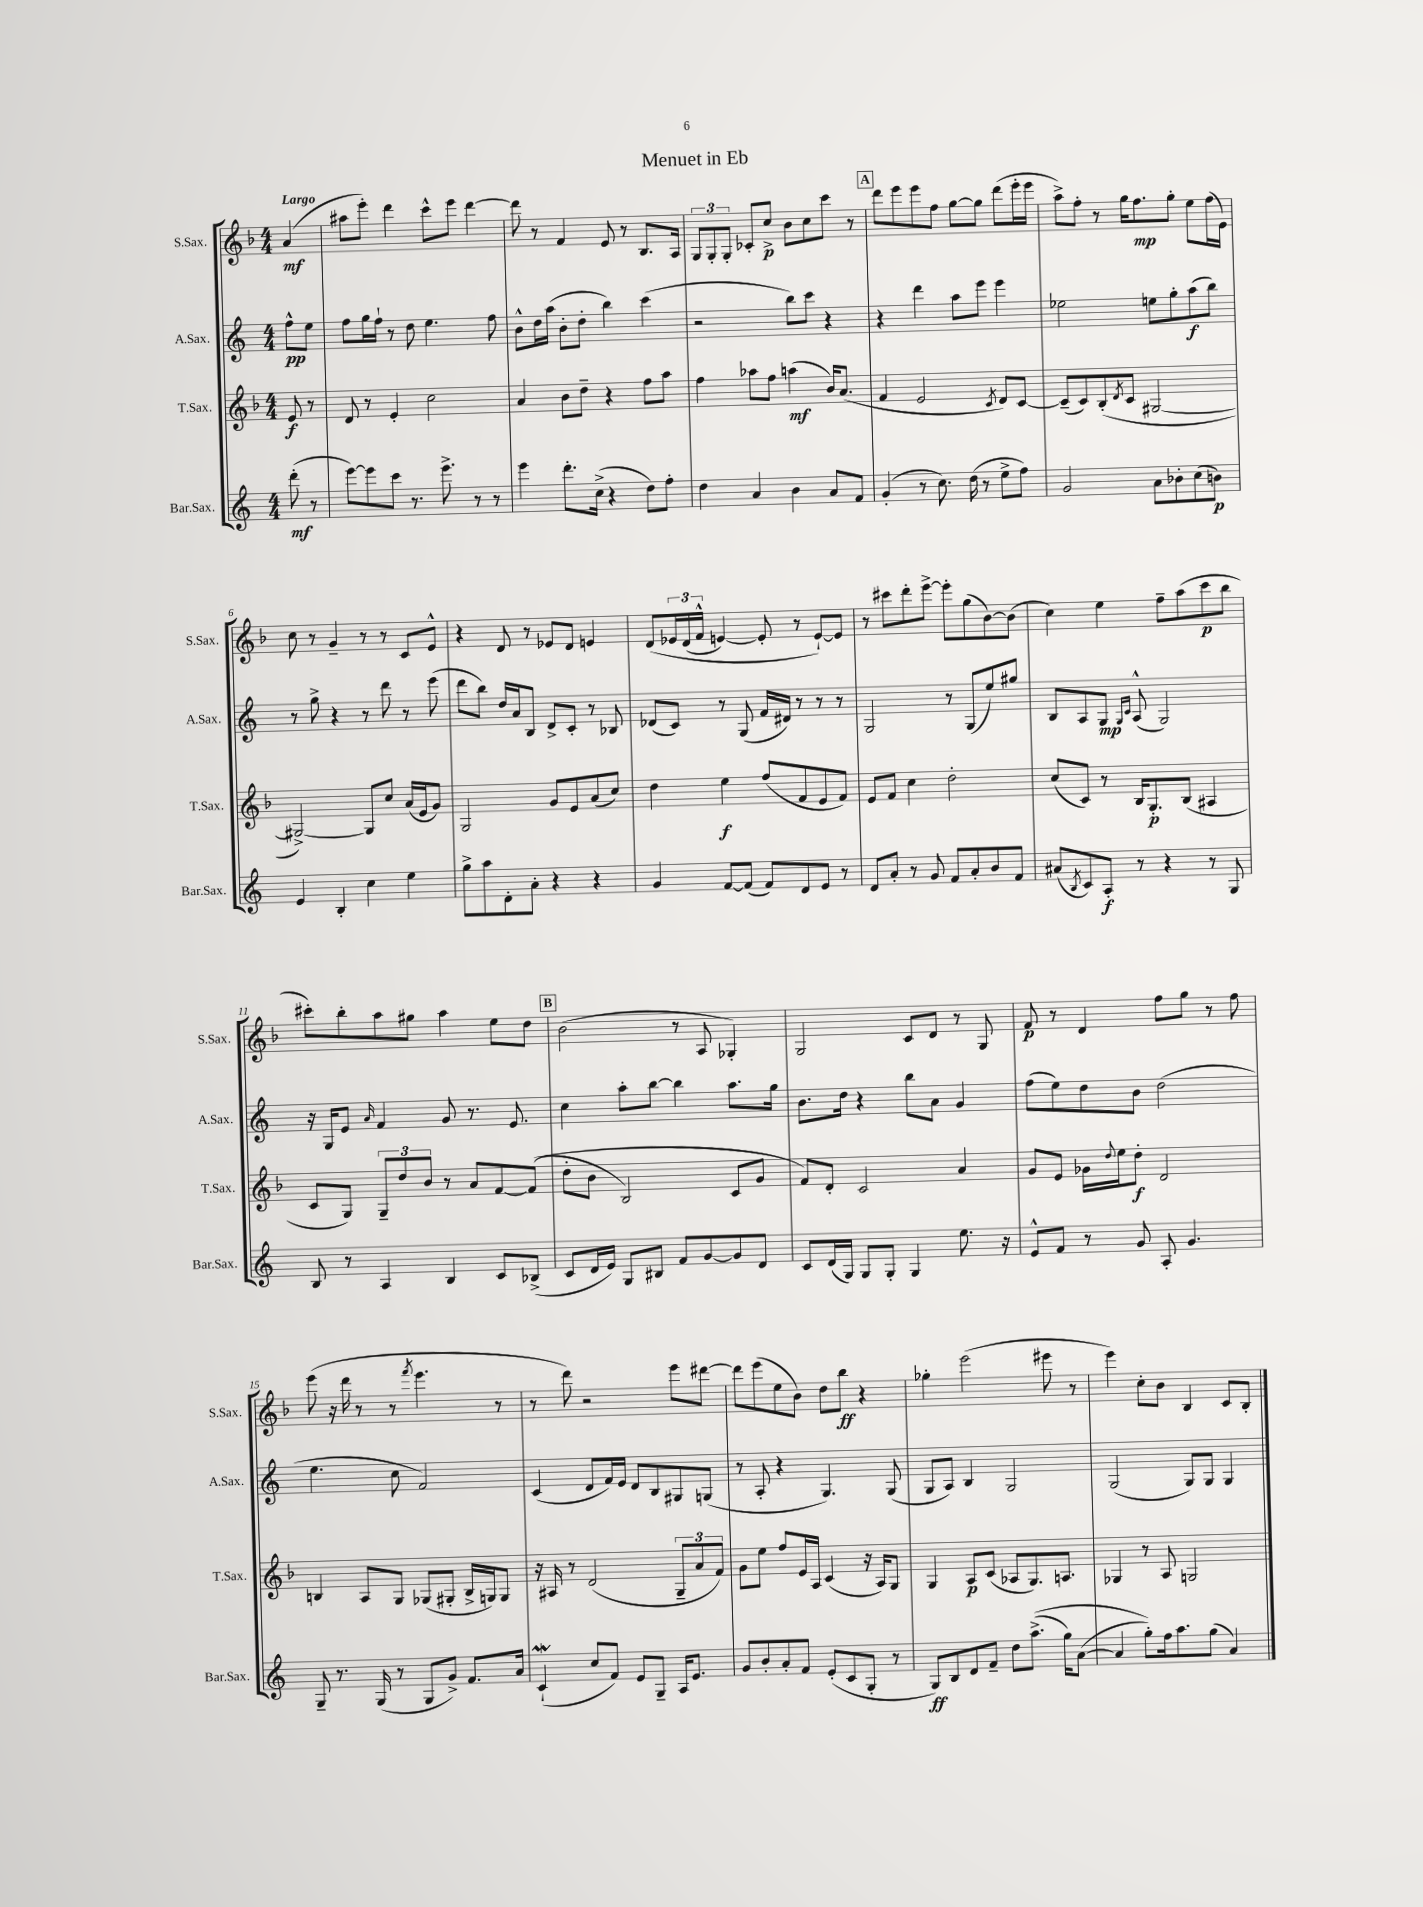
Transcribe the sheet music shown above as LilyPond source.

\header { title = "Menuet in Eb" }
<<
\new StaffGroup <<
\new Staff = "s0" \with { instrumentName = "S.Sax." shortInstrumentName = "S.Sax." } {
    \clef treble \key f \major \numericTimeSignature \time 4/4 \partial 4 \tempo "Largo"
    a'4\mf( |
    ais''8 e'''8-.) d'''4 c'''8-^ e'''8 d'''4~ |
    d'''8 r8 f'4 e'8 r8 bes8. a16 |
    \tuplet 3/2 { g8 g8-. g8-. } ces'8-. c''8->\p bes'8 c''8 c'''8 r8 |
    \mark \markup { \box "A" } d'''8 e'''8 e'''8 f''8 g''8~ g''8 d'''8( e'''16-. e'''16 |
    a''8->) f''8-. r8 g''16 f''8.\mp g''8-. e''8 f''16( e'16) |
    c''8 r8 g'4-- r8 r8 c'8 e'8-^ |
    r4 d'8 r8 ees'8 d'8 e'4 |
    d'8\( \tuplet 3/2 { ees'16 d'16( f'16-^ } e'4~) e'8-. r8 e'8~-!\) e'8 |
    r8 cis'''8 d'''8-. e'''8~-> e'''8-. g''8( bes'8~) bes'8( |
    c''4) e''4 f''8-- a''8( c'''8\p bes''8 |
    cis'''8-.) bes''8-. a''8 gis''8 a''4 e''8 d''8 |
    \mark \markup { \box "B" } bes'2( r8 a8 ges4-.) |
    g2 c'8 d'8 r8 g8 |
    f'8\p r8 d'4 f''8 g''8 r8 f''8 |
    e'''8( r16 d'''16 r8 r8 \acciaccatura { f'''8 } e'''4. r8 |
    r8 d'''8) r2 e'''8 dis'''8~ |
    dis'''8 e'''8( e''8 bes'8) d''8 bes''8\ff r4 |
    ges''4-. e'''2( eis'''8 r8 |
    e'''4) c''8-. bes'8 bes4 c'8 bes8-. \bar "|." |
}
\new Staff = "s1" \with { instrumentName = "A.Sax." shortInstrumentName = "A.Sax." } {
    \clef treble \key c \major \numericTimeSignature \time 4/4 \partial 4
    f''8-^\pp e''8 |
    f''8 g''16 f''16-! r8 d''8 e''4. f''8 |
    b'8-^ d''16 a''16( b'8-. d''8-. b''4) c'''4( |
    r2 b''8) c'''8 r4 |
    \mark \markup { \box "A" } r4 d'''4 a''8 e'''8 e'''4 |
    ees''2 e''8 g''8-. a''8\f( b''8) |
    r8 g''8-> r4 r8 d'''8 r8 e'''8( |
    d'''8 b''8) d''16 a'16 b8 d'8-> c'8-. r8 bes8 |
    des'8( c'8) r8 g8( f'16 dis'16) r8 r8 r8 |
    g2 r8 g8( e''8) gis''8 |
    b8 a8 g8\mp \grace { g16 c'16 } a8-^( g2) |
    r16 g16 e'8 \grace { a'16 } f'4 g'8 r8. e'8. |
    \mark \markup { \box "B" } c''4 a''8-. b''8~ b''4 a''8. g''16 |
    b'8. d''16 r4 b''8 a'8 g'4 |
    f''8( e''8) d''8 b'8 d''2( |
    e''4. c''8 f'2) |
    c'4( d'8 f'16) e'16 d'8 b8 gis8 g8( |
    r8 a8-. r4 g4.) g8( |
    g8 a8) b4 g2 |
    g2( g8) g8 g4 \bar "|." |
}
\new Staff = "s2" \with { instrumentName = "T.Sax." shortInstrumentName = "T.Sax." } {
    \clef treble \key f \major \numericTimeSignature \time 4/4 \partial 4
    e'8\f r8 |
    d'8 r8 e'4-. c''2 |
    a'4 bes'8 d''8-- r4 f''8 a''8 |
    f''4 aes''8 f''8 a''4\mf( bes'16) a'8.( |
    \mark \markup { \box "A" } f'4 e'2 \acciaccatura { c'8 } d'8) c'8~ |
    c'8--( c'8) bes8-.( \acciaccatura { d'8 } c'8 gis2~ |
    gis2~->) gis8 c''8 a'16( e'16 g'8) |
    g2 g'8 e'8 a'8( c''8) |
    d''4 e''4\f f''8( f'8 e'8 f'8) |
    e'8 f'8 c''4 d''2-. |
    c''8( c'8) r8 bes16 g8.-.\p bes8( ais4 |
    c'8 g8) \tuplet 3/2 { g8-- d''8 bes'8 } r8 a'8 f'8~ f'8(\( |
    \mark \markup { \box "B" } d''8-. bes'8 bes2) c'8 g'8 |
    f'8\) d'8-. c'2 a'4 |
    g'8 e'8 ges'16 \appoggiatura { d''8 } e''16 d''8-.\f d'2 |
    b4 a8 g8 ges8( gis8-. b16-> g16) g8 |
    r16 ais16 r8 d'2( \tuplet 3/2 { g8-- a'8 f'8) } |
    g'8 e''8 f''8 e'16 a16 c'4( r16 a16) g8 |
    g4 a8\p c'8( aes8 g8.) a8. |
    ges4 r8 a8 g2 \bar "|." |
}
\new Staff = "s3" \with { instrumentName = "Bar.Sax." shortInstrumentName = "Bar.Sax." } {
    \clef treble \key c \major \numericTimeSignature \time 4/4 \partial 4
    d'''8-.\mf( r8 |
    e'''8~) e'''8 c'''8 r8. e'''8.-> r8 r8 |
    e'''4 d'''8.-. c''16->( r4 d''8) f''8-. |
    d''4 a'4 b'4 a'8 f'8 |
    \mark \markup { \box "A" } g'4-.( r8 c''8.) d''16( r8 e''8-> f''8) |
    g'2 a'8 bes'8-. c''8( b'8\p) |
    e'4 b4-. c''4 e''4 |
    g''8-> a''8 d'8-. a'8-. r4 r4 |
    g'4 f'8~ f'8( f'8) d'8 e'8 r8 |
    d'8 a'8-. r8 g'8 f'8 a'8-. b'8 f'8 |
    ais'8( \acciaccatura { b8 } c'8) a8-.\f r8 r4 r8 g8 |
    b8 r8 a4 b4 c'8 bes8->( |
    \mark \markup { \box "B" } c'8 d'16 e'16) g8 bis8 f'8 g'8~ g'8 d'8 |
    c'8 d'16( g16) g8 g8-. g4 e''8. r16 |
    e'8-^ f'8 r8 g'8 a8-. g'4. |
    g8-- r8. g16( r8 g8 g'8->) f'8. a'16 |
    c'4-!\mordent( c''8 f'8) e'8 g8-- a16 e'8. |
    g'8 b'8-. a'8-. f'8 e'8-.( c'8 g8-. r8 |
    g8\ff) b8 d'8 f'8-- d''8 a''8.->(\( g''16) a'8~( |
    a'4 g''8-.)\) f''16 a''8. g''8( a'4) \bar "|." |
}
>>
>>
